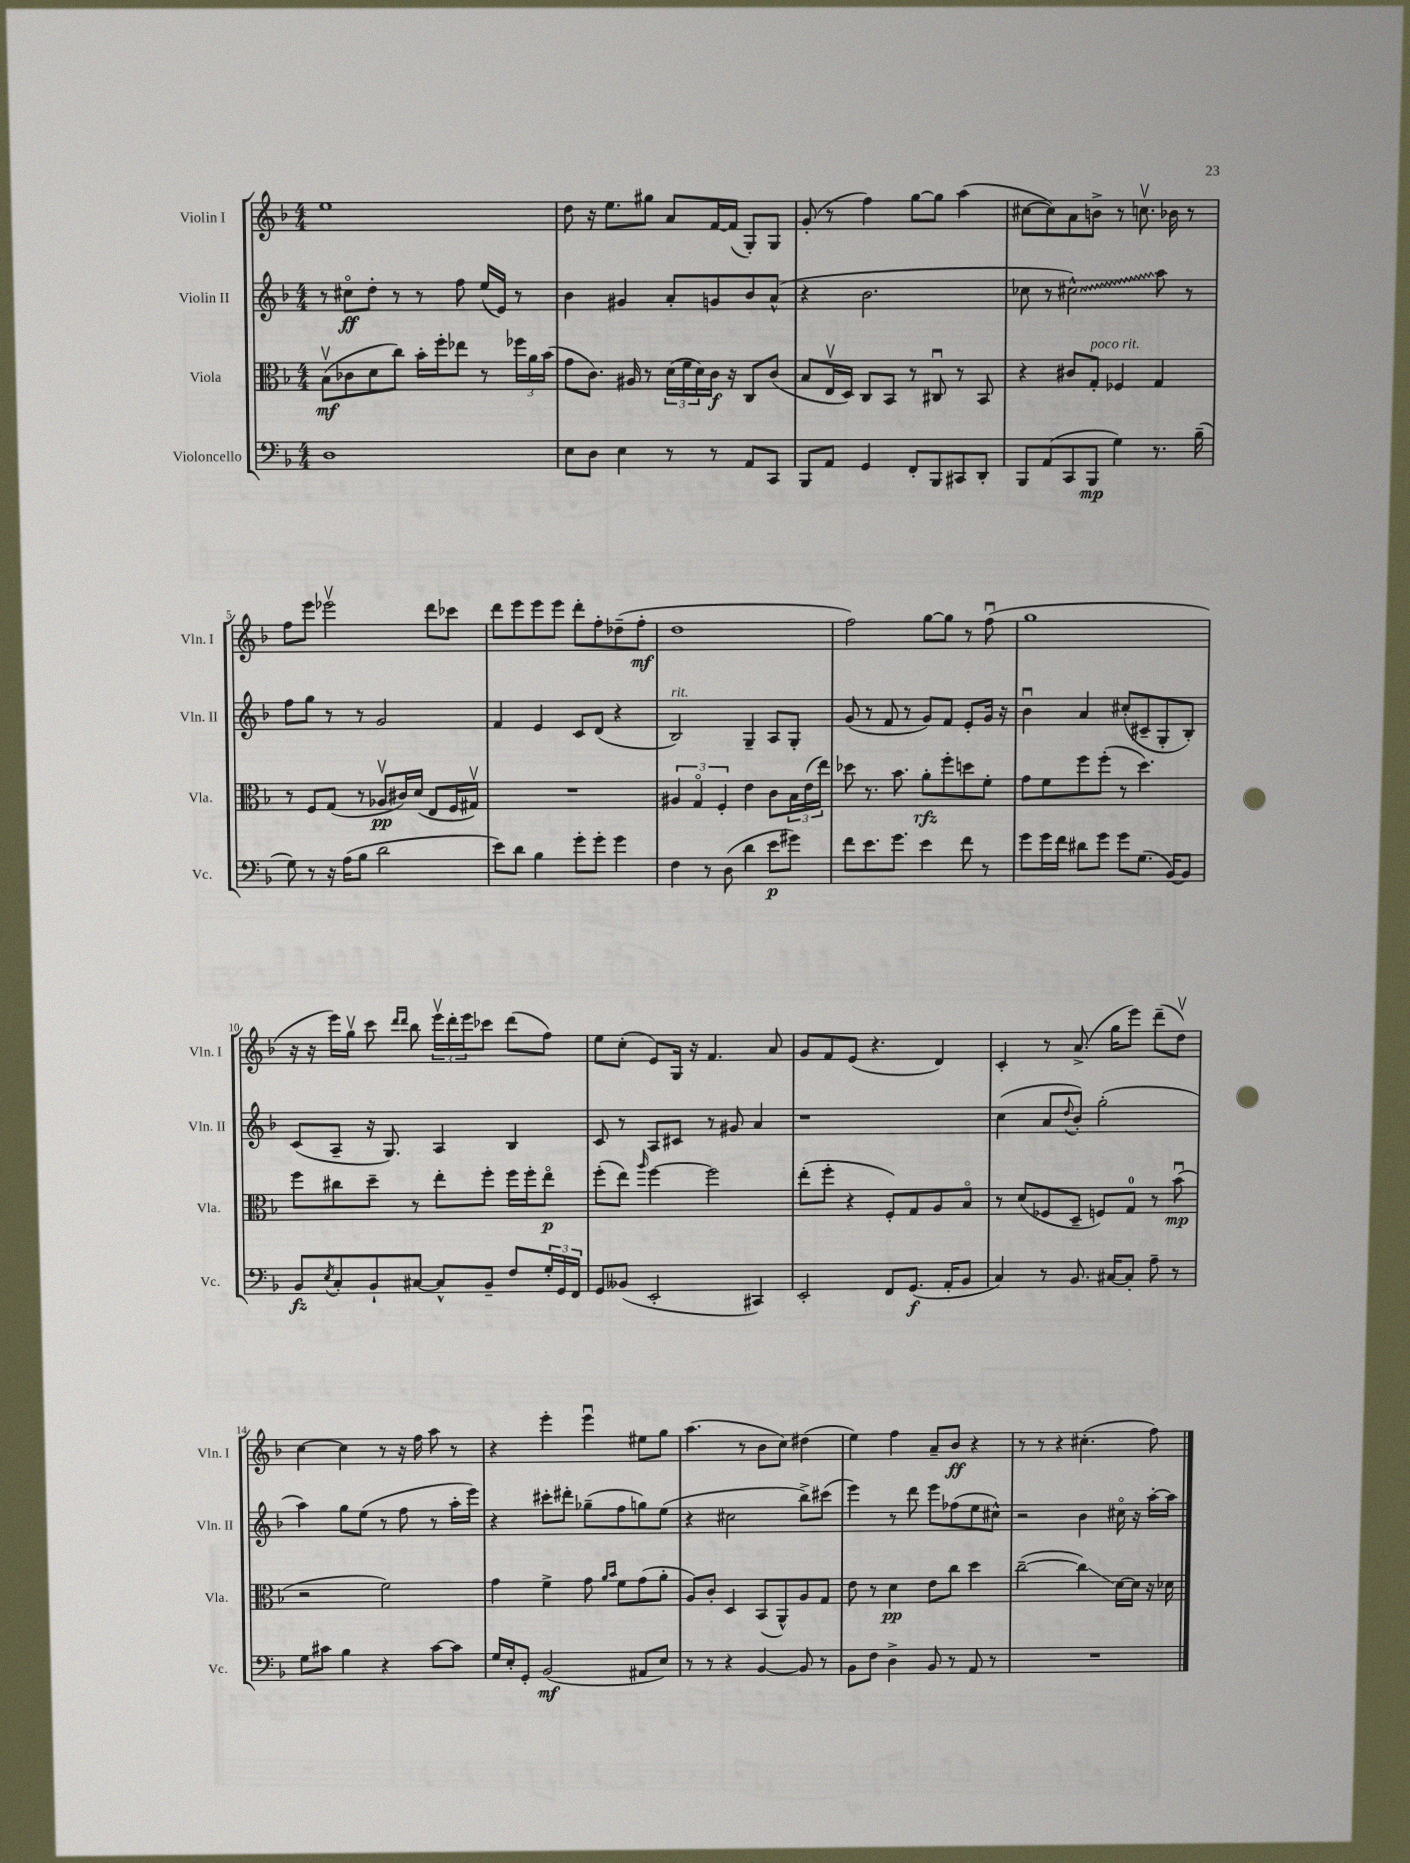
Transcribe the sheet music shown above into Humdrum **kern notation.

**kern	**kern	**kern	**kern
*staff4	*staff3	*staff2	*staff1
*clefF4	*clefC3	*clefG2	*clefG2
*k[b-]	*k[b-]	*k[b-]	*k[b-]
*M4/4	*M4/4	*M4/4	*M4/4
1D	(8B-v	8r	1ee
.	8c-	8cc#o	.
.	8d	8dd'	.
.	8cc)	8r	.
.	16b-'	8r	.
.	16ff'	.	.
.	8ee-	8ff	.
.	8r	(16ee	.
.	.	16e)	.
.	24ff-	8r	.
.	24a	.	.
.	(24b-	.	.
=	=	=	=
8E	8g	4b-	8dd
8D	8.c)	.	16r
.	.	.	8.ee
4E	.	4g#	.
.	16A#	.	.
.	8r	.	8gg#
8r	(24d	8a'	8a
.	24f	.	.
.	24d)	.	.
8r	16c	8g	[16f
.	16r	.	(16f]
8AA	8C	8b-	8G')
8CC	(8c	(8a^^	8G
=	=	=	=
8BBB-	8B-	4r	(8g'
8AA	16Ev	.	8r
.	16D)	.	.
4GG	8C	2.b-	4ff)
.	8BB-	.	.
8FF'	8r	.	[8gg
8BBB-	8C#u	.	8gg]
8CC#	8r	.	(4aa
8DD'	8BB-	.	.
=	=	=	=
8BBB-	4r	8cc-	[8cc#
(8AA	.	8r	8cc#])
8CC	8c#	2cc#^^)	8a
8BBB-	8G'	.	8b^
4G)	4F-	.	8r
.	.	.	8.ccv
8.r	4G	8aa	.
.	.	.	16b-
.	.	8r	8r
(16B-~	.	.	.
=	=	=	=
8G)	8r	8ff	8ff
8r	8F	8gg	8eee
16r	(8G	8r	2eee-v
(16A	.	.	.
8B-	8r	8r	.
2d	8A-v	2g	.
.	16c#)	.	.
.	(16d	.	.
.	8E	.	8ddd
.	16F	.	8ccc-
.	16G#v)	.	.
=	=	=	=
8e)	1r	4f	8ddd
8d	.	.	8eee
4B-	.	4e	8eee
.	.	.	8eee
8g'	.	8c	8ddd'
8g'	.	(8d	8ff'
4g	.	4r	(8dd-~
.	.	.	8ff'
=	=	=	=
4F	6A#	2B-)	1dd
.	6Go	.	.
8r	.	.	.
.	6F'	.	.
(8D	.	.	.
4d	4e	4G~	.
8e	8c	8A	.
8g#)	24B-	8G'	.
.	(24e	.	.
.	24ee)	.	.
=	=	=	=
8f	8dd-	(8g	2ff)
8.e	8.r	8r	.
.	.	8f	.
8.g	8.b-	.	.
.	.	8r	.
4e	8a'	8g)	[8gg
.	8ff'	8f	8gg]
8f	8dd	8e'	8r
8r	8f'	16g	(8ffu
.	.	16r	.
=	=	=	=
8g	8g	4b-u	1gg
16g	8f	.	.
16f	.	.	.
8d#	8ff	4a	.
8g	(8ff'	.	.
8g	8r	(8cc#'	.
(8.G	4.dd)	8c#~	.
.	.	8G'	.
[16BB-)	.	.	.
8BB-]	.	8B-')	.
=	=	=	=
8BB-	8ff	(8c	16r
.	.	.	16r
8qE	.	.	.
8C'	8cc#	8A~	16eee)
.	.	.	16ggv
8BB-`	8dd~	16r	8ccc
.	.	8.G)	.
.	.	.	16qqddd
.	.	.	16qqddd
[8C#	8r	.	8bb-
8C#^^]	8ee'	4A	24eeev
.	.	.	24ddd'
.	.	.	24eee
8BB-~	8ff'	.	8ccc-
8F	16ff	4B-	(8ddd
.	16ff'	.	.
24G'	8eeo	.	8ff)
24GG	.	.	.
24FF	.	.	.
=	=	=	=
8GG	(8ff'	8c	8ee
(8BB--	8ee)	8r	(8cc'
.	16qqaa	.	.
2EE'	[4ff	8A	8e)
.	.	8c#	16G
.	.	.	16r
.	2ff]	8r	4.f
.	.	8g#	.
4CC#)	.	4a	.
.	.	.	8a
=	=	=	=
2EE'	(8ee'	1r	8g
.	8ff'	.	8f
.	4r	.	(8e
.	.	.	4.r
8FF	8F')	.	.
(8.GG	8G	.	.
.	8A	.	4d)
16AA'	.	.	.
8BB-	8B-o	.	.
=	=	=	=
4C)	8r	(4cc	4c'
.	(8d	.	.
8r	8F-	8a	8r
.	.	8qqdd	.
8.BB-	8D~	8b-')	(8.a^
.	8F)	(2gg'	.
[16C#	.	.	16gg
8C#']	8G	.	8eee)
8A~	8r	.	(8ddd~
8r	(8b-u	.	8ddv)
=	=	=	=
8G	2r	4aa)	[4cc
8c#	.	.	.
4B-	.	8gg	4cc]
.	.	(8ee	.
4r	2f)	8r	8r
.	.	8ff	16r
.	.	.	16ff
[8c#	.	8r	8aa
8c#]	.	16aa'	8r
.	.	16eee)	.
=	=	=	=
16G	4g	4r	4r
16E'	.	.	.
8GG'	.	.	.
(2BB-	4f^	8ccc#'	4eee'
.	.	8ddd#'	.
.	8g	(8gg-~	4eeeu
.	16qqa	.	.
.	16qqb-	.	.
.	8f	8ff	.
8AA#	(8g	8gg)	8ee#
8E)	8a'	(8ee	8gg
=	=	=	=
8r	8A)	4r	(4.aa
8r	8c'	.	.
4r	4D	2cc#	.
.	.	.	8r
[4BB-	(8BB-	.	8b-
.	8AA^^)	.	8cc)
8BB-]	8A	8bb-^)	(4dd#
8r	8G	(8ccc#	.
=	=	=	=
8BB-	8e	4eee)	4ee)
8F	8r	.	.
4D^	4d	8r	4ff
.	.	8ddd	.
8BB-	8e	8eee	8a~
8r	8cc	(8ff-	8b-
8AA	4dd	8ee	4r
8r	.	8cc#^^)	.
=	=	=	=
1r	([2cc~	2r	8r
.	.	.	8r
.	.	.	4r
.	4cc])	4b-	(4.cc#'
.	[16d	16cc#o	.
.	16d]	16r	.
.	16r	[16aa'	8ff)
.	16d-	16aa]	.
==	==	==	==
*-	*-	*-	*-
